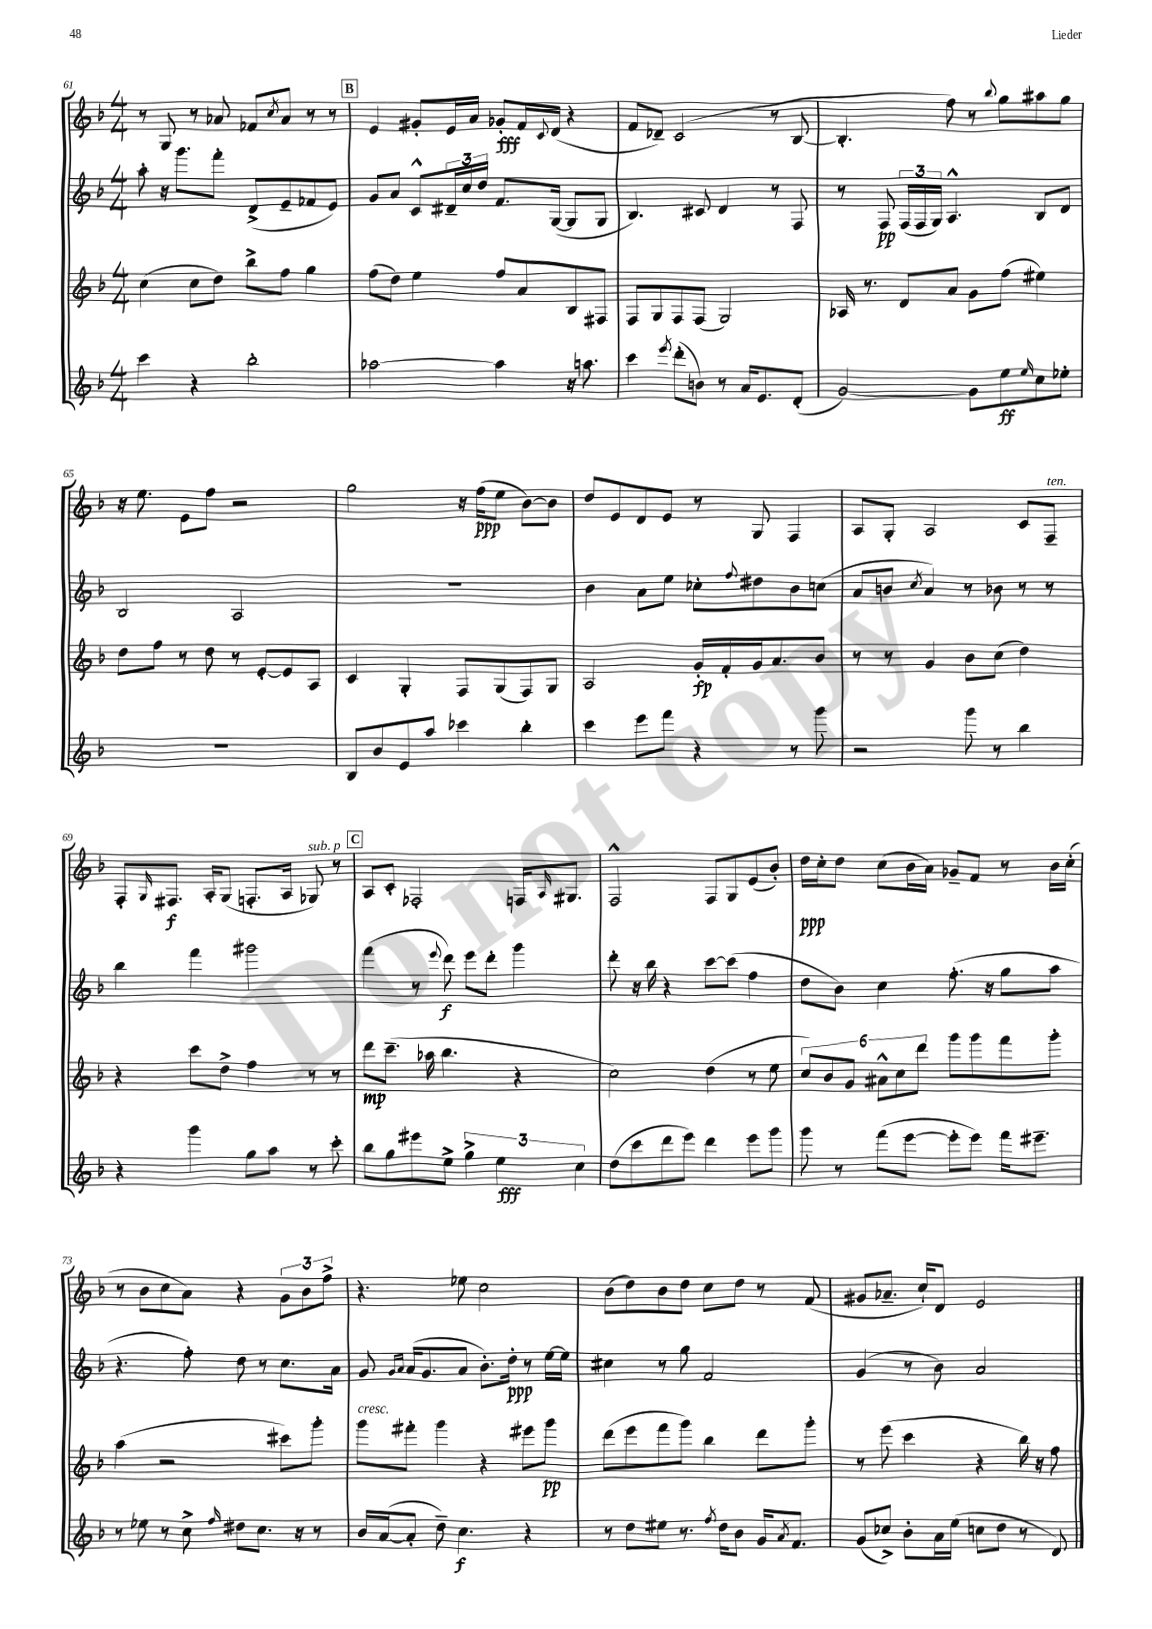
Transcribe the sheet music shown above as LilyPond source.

<<
\new StaffGroup <<
\new Staff = "s0" {
    \clef treble \key f \major \numericTimeSignature \time 4/4
    r8 g8 r8 aes'8 fes'8 \acciaccatura { c''8 } aes'8 r8 r8 |
    \mark \markup { \box "B" } e'4 gis'8-. e'16 a'16 ges'8-.\fff f'16 \appoggiatura { c'8 } d'16( r4 |
    f'8 des'8--) c'2( r8 bes8~ |
    bes4.-. f''8) r8 \appoggiatura { bes''8 } g''8 ais''8 g''8 |
    r16 e''8. e'8 f''8 r2 |
    g''2 r16 f''16\ppp( e''8 bes'8~) bes'8 |
    d''8 e'8 d'8 e'8 r8 g8 f4 |
    a8 g8-. a2 c'8 f8--^\markup { \italic "ten." } |
    f8-. \grace { g16 } fis8.\f a16-. g8( f8.-. a16 ges8^\markup { \italic "sub. p" }) r8 |
    \mark \markup { \box "C" } a8 c'8-. fes2-. f16 \grace { a16 } gis8. |
    f2-^ f8 g8 e'8( bes'8-.) |
    d''16\ppp c''16-. d''8 c''8( bes'16 a'16) ges'8-- f'8 r8 bes'16 c''16-.( |
    r8 bes'8 c''8 a'8) r4 \tuplet 3/2 { g'8 bes'8 f''8-> } |
    r4. ees''8 c''2 |
    bes'8( d''8) bes'8 d''8 c''8 d''8 r8 f'8( |
    gis'8 aes'8.-- c''16-!) d'8 e'2 \bar "|." |
}
\new Staff = "s1" {
    \clef treble \key f \major \numericTimeSignature \time 4/4
    a''8-. r16 g'''8. f'''8-. d'8->( e'8-- fes'8 e'8) |
    \mark \markup { \box "B" } g'8 a'8 c'8-^ \tuplet 3/2 { dis'16-- c''16 d''16 } f'8. g16~( g8 g8 |
    bes4.) cis'8 d'4 r8 f8 |
    r8 f8\pp \tuplet 3/2 { f16( f16 g16) } a4.-^ bes8 d'8 |
    bes2 a2 |
    R1 |
    bes'4 a'8 e''8 ces''8-. \appoggiatura { f''8 } dis''8 bes'8 c''8( |
    a'8 b'8 \acciaccatura { c''8 } a'4) r8 bes'8 r8 r8 |
    bes''4 f'''4 gis'''2 |
    \mark \markup { \box "C" } f'''4( r8 \appoggiatura { e'''8 } d'''8\f) e'''8 d'''8-. g'''4 |
    d'''8-. r16 bes''16 r4 c'''8~ c'''8( f''4 |
    d''8 bes'8) c''4 f''8.-.( r16 g''8 a''8 |
    r4. f''8-.) d''8 r8 c''8. a'16 |
    g'8 \grace { g'16 a'16 } a'16( g'8. a'8 bes'8.-.) d''16-.\ppp r8 e''16~ e''16 |
    cis''4 r8 g''8 f'2 |
    g'4( r8 bes'8) a'2 \bar "|." |
}
\new Staff = "s2" {
    \clef treble \key f \major \numericTimeSignature \time 4/4
    c''4( c''8 d''8) bes''8-> f''8 g''4 |
    \mark \markup { \box "B" } f''8( d''8) e''4 f''8 a'8 bes8 fis8 |
    f8 g8 f8 f8( g2) |
    aes16 r8. d'8 a'8 g'8 f''8( eis''4) |
    d''8 f''8 r8 d''8 r8 e'8~-. e'8 a8 |
    c'4 g4-. f8 g8( f8) g8 |
    a2 g'16-.\fp f'16-. g'16 a'8. bes'8 |
    r8 r8 g'4 bes'8 c''8( d''4) |
    r4 c'''8 d''8-> f''4 r8 r8 |
    \mark \markup { \box "C" } d'''8\mp c'''8.--( aes''16 bes''4. r4 |
    c''2) d''4( r8 e''8 |
    \tuplet 6/4 { c''8) bes'8 g'8 ais'8-^ c''8 d'''8 } g'''8 g'''8 f'''8 g'''8-. |
    a''4( r2 cis'''8) g'''8-. |
    g'''8^\markup { \italic "cresc." } fis'''8-. g'''4 r4 eis'''8 g'''8\pp |
    d'''8( e'''8 f'''8 g'''8) bes''4 d'''8 g'''8-. |
    r8 e'''8( c'''4 r4 bes''16) r16 f''8 \bar "|." |
}
\new Staff = "s3" {
    \clef treble \key f \major \numericTimeSignature \time 4/4
    c'''4 r4 bes''2-. |
    \mark \markup { \box "B" } aes''2~ aes''4 r16 a''8. |
    c'''4 \acciaccatura { e'''8 } d'''8-.( b'8) r8 a'16 e'8. d'8-.( |
    g'2~) g'8 e''8\ff \grace { e''16 } c''8 ees''8-. |
    R1 |
    bes8 bes'8 e'8 a''8 ces'''4 bes''4-. |
    c'''4 e'''8 f'''8 r4 r8 g'''8 |
    r2 g'''8 r8 bes''4 |
    r4 g'''4 g''8 a''8 r8 c'''8-. |
    \mark \markup { \box "C" } bes''8 g''8 eis'''8 e''8-> \tuplet 3/2 { g''4-> e''4\fff c''4 } |
    d''8( c'''8 d'''8 e'''8) d'''4 e'''8 g'''8 |
    g'''8 r8 f'''8( e'''8~ e'''8-. e'''8) f'''16 eis'''8.-- |
    r8 ees''8 r8 c''8-> \grace { f''16 } dis''8 c''8. r16 r8 |
    bes'16 a'16~( a'8-. d''8--) c''4.\f r4 |
    r8 d''8 eis''8 r8. \acciaccatura { f''8 } d''16 bes'8 g'16 \acciaccatura { a'8 } f'8. |
    g'8( ces''8->) bes'8-. a'16 e''16( c''8 d''8 r8 d'8) \bar "|." |
}
>>
>>
\layout { \context { \Score currentBarNumber = #61 } }
